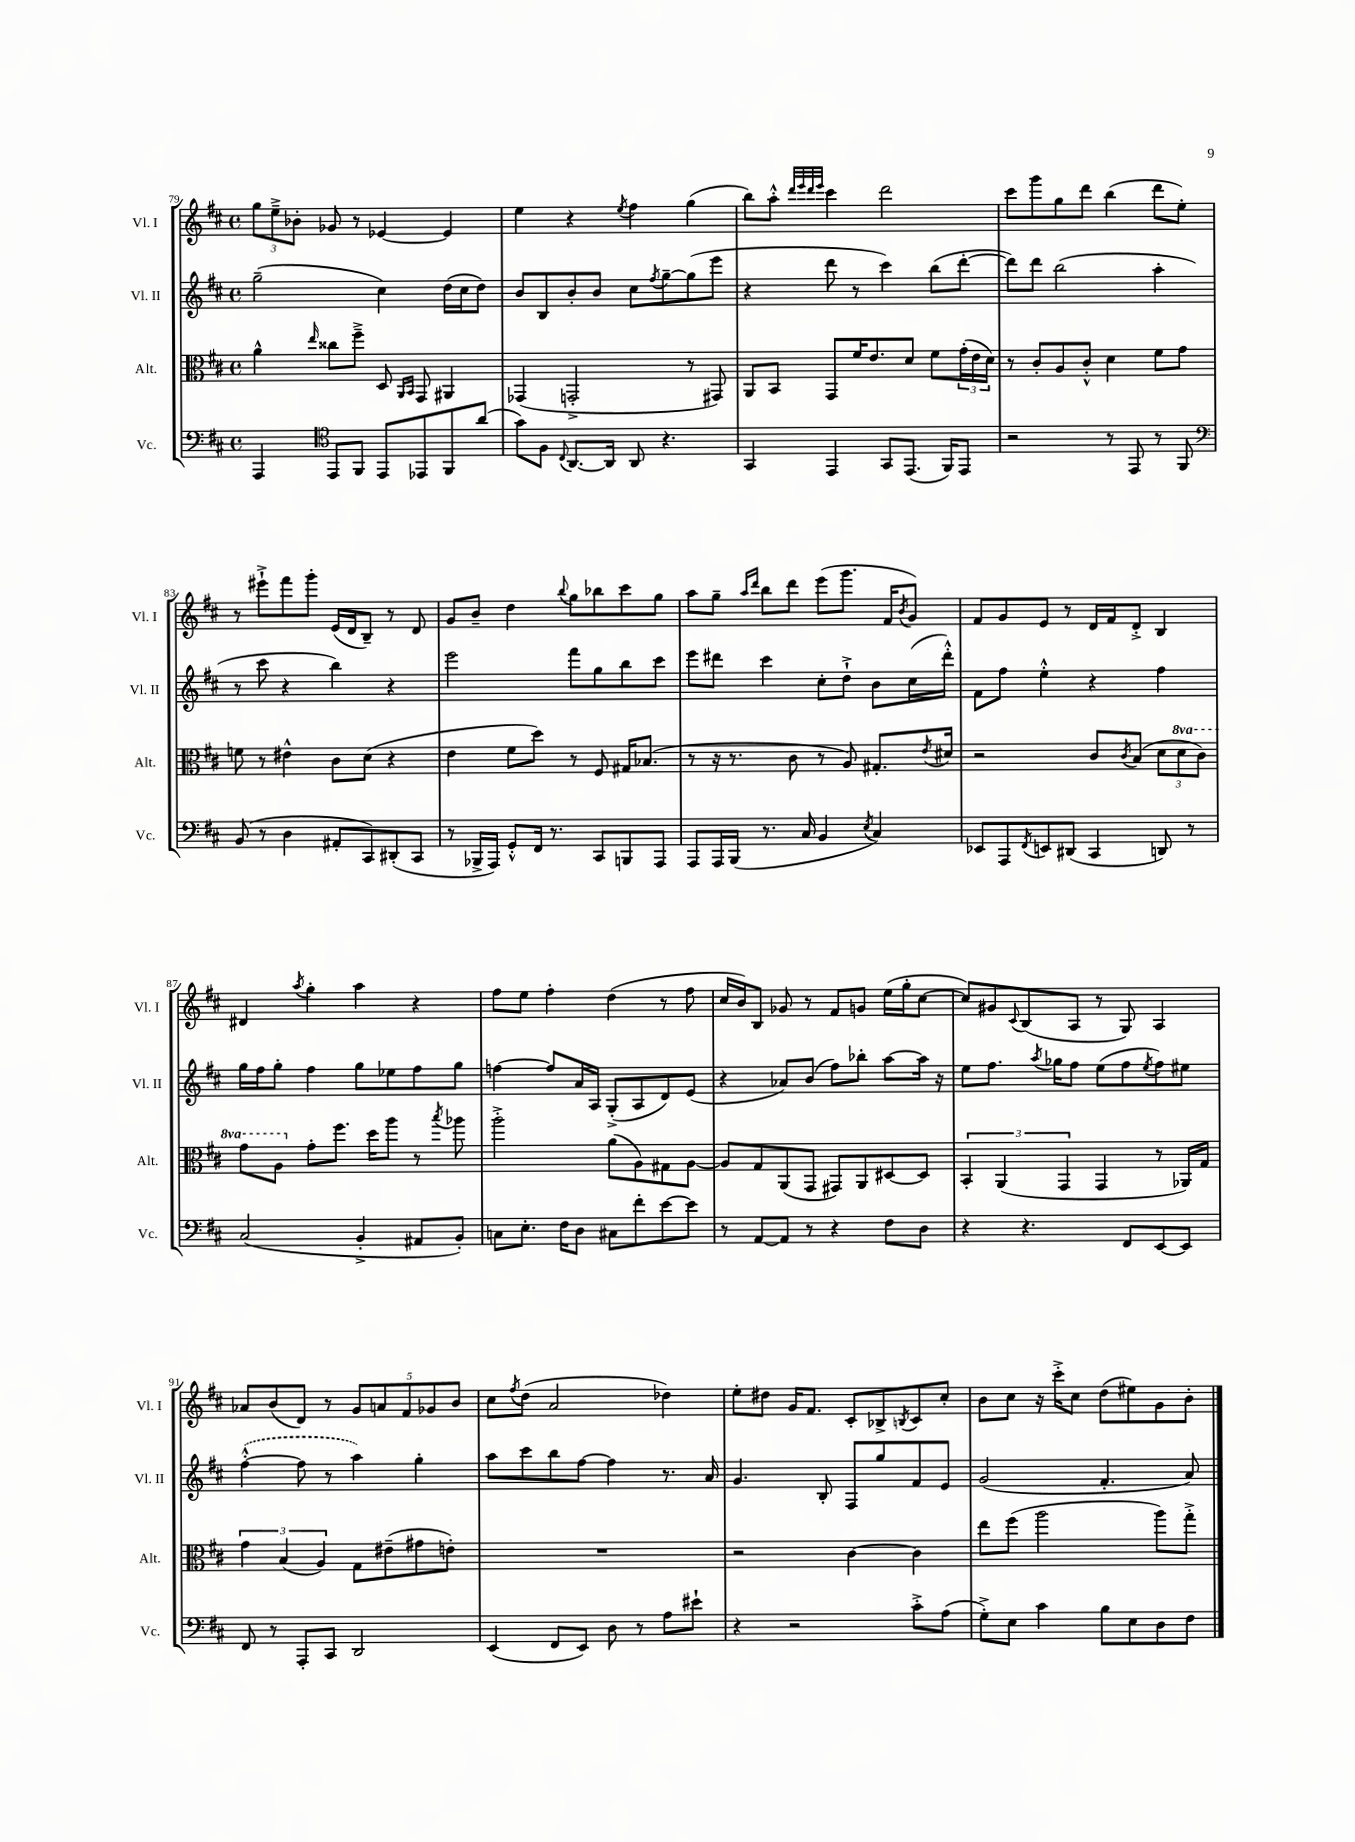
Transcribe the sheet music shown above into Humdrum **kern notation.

**kern	**kern	**kern	**kern
*part4	*part3	*part2	*part1
*staff4	*staff3	*staff2	*staff1
*I"Vc.	*I"Alt.	*I"Vl. II	*I"Vl. I
*I'Vc.	*I'Alt.	*I'Vl. II	*I'Vl. I
*clefF4	*clefC3	*clefG2	*clefG2
*k[f#c#]	*k[f#c#]	*k[f#c#]	*k[f#c#]
*M4/4	*M4/4	*M4/4	*M4/4
*met(c)	*met(c)	*met(c)	*met(c)
=79	=79	=79	=79
4AAA/	4a^^\	(2gg~\	12gg\L
.	.	.	12ee~^\
.	.	.	12b-X'\J
*clefC4	*	*	*
.	16qqee/	.	.
8EE/L	8cc##X\L	.	8g-X/
8FF#/J	8ff#~^\J	.	8r
8EE/L	8D/	4cc#\)	[4e-X/
.	16qqAA/LL	.	.
.	16qqBB/JJ	.	.
8EE-X/	8GG/	.	.
8FF#/	4AA#X/	(16dd\LL	4e-/]
.	.	16cc#\J	.
(8a/J	.	8dd\J)	.
=80	=80	=80	=80
8g\L)	(4GG-X/	8b/L	4ee\
8F#\J	.	8B/	.
8qqC#/	.	.	.
[8.AA/L	2GGn'^/	8b'/	4r
.	.	8b/J	.
16AA/Jk]	.	.	.
.	.	.	8qee/
8AA/	.	8cc#\L	4ff#\
.	.	8qff#/	.
4.r	.	[8gg~\	.
.	8r	(8gg\]	(4gg\
.	8GG#X/)	8eee\J	.
=81	=81	=81	=81
4GG/	8AA/L	4r	8bb\L)
.	8BB/J	.	8aa'^^\J
.	.	.	32qqddd/LLL
.	.	.	32qqeee/
.	.	.	32qqddd/
.	.	.	32qqeee/JJJ
4EE/	8GG/L	8ddd\	4ccc#\
.	16f#/K	8r	.
.	8.e/	.	.
8GG/L	.	4ccc#\)	2ddd\
(8.EE/J	8d/J	.	.
.	8f#\L	(8bb\L	.
16FF#/KL)	.	.	.
8EE/J	(24g'\L	[8ddd'\J	.
.	24e\	.	.
.	24d\JJ)	.	.
=82	=82	=82	=82
2r	8r	8ddd\L])	8ccc#\L
.	8c#'/L	8ddd\J	8ggg\
.	8A/	(2bb\	8gg\
.	8c#'^^/J	.	8ddd\J
8r	4d\	.	(4bb\
8EE/	.	.	.
8r	8f#\L	4aa'\	8ddd\L
8FF#/	8g\J	.	8ee'\J)
!!LO:LB:g=z
=83	=83	=83	=83
*clefF4	*	*	*
(8BB/	8fn\	8r	8r
8r	8r	8ccc#\	8eee#X`^\L
4D\	4e#X^^\	4r	8fff#\
.	.	.	8ggg'\J
8AA#X'/L	8c#\L	4bb\)	(16e/LL
.	.	.	16d/J
8CC#/)	(8d\J	.	8B~/J)
(8DD#X'/	4r	4r	8r
8CC#/J	.	.	8d/
=84	=84	=84	=84
8r	4e\	2eee\	8g/L
16BBB-X^/LL	.	.	8b~/J
16AAA/JJ)	.	.	.
8GG'^^/L	8f#\L	.	4dd\
16FF#/Jk	8dd\J)	.	.
8.r	.	.	.
.	.	.	8qqbb/
.	8r	8fff#\L	8gg\L
8CC#/L	8F#/	8gg\	8bb-X\
8BBBn/	16G#X/KL	8bb\	8ccc#\
.	(8.B-X/J	.	.
8AAA/J	.	8ccc#\J	8gg\J
=85	=85	=85	=85
8AAA/L	8r	8eee\L	8aa\L
16AAA/L	16r	8ddd#X\J	8gg~\J
(16BBB/JJ	8.r	.	.
.	.	.	16qqaa/LL
.	.	.	16qqddd/JJ
8.r	.	4ccc#\	8bb\L
.	8c#\	.	8ddd\J
16C#/	.	.	.
4BB/	8r	8cc#'\L	(8eee\L
.	8A/)	8dd`^\J	8.ggg\J
8qE/	.	.	.
4C#/)	8.G#X'/L	8b\L	.
.	.	.	16f#/KL
.	.	.	8qb/
.	.	(16cc#\L	8g/J)
.	8qe/	.	.
.	16d#X/Jk	16ddd#'^^\JJ)	.
=86	=86	=86	=86
8EE-X/L	2r	8f#\L	8f#/L
8AAA/	.	8ff#\J	8g/
8qFF#/	.	.	.
8EEn/	.	4ee'^^\	8e/J
(8DD#X/J	.	.	8r
4CC#/	8c#/L	4r	16d/LL
.	.	.	16f#/J
.	8qc#/	.	.
.	(8B/J	.	8d'^/J
8DDn/)	12d\L	4ff#\	4B/
*	*8va	*	*
.	12dd\	.	.
8r	.	.	.
.	12cc#\J)	.	.
!!LO:LB:g=z
=87	=87	=87	=87
(2C#/	8gg\L	16gg\LL	4d#X/
.	.	16ff#\J	.
.	8a\J	8gg'\J	.
.	.	.	8qaa/
*	*X8va	*	*
.	8g'\L	4ff#\	4gg'\
.	8.ff#\J	.	.
4BB'^/	.	8gg\L	4aa\
.	16dd\KL	.	.
.	8aa\J	8ee-X\	.
8AA#X/L	8r	8ff#\	4r
.	8qbb/	.	.
8BB'/J)	8aa-X\	8gg\J	.
=88	=88	=88	=88
8Cn\L	2aa'^\	[4ffn\	8ff#\L
8.E'\J	.	.	8ee\J
.	.	8ff/L]	4ff#'\
16F#\KL	.	.	.
8D\J	.	16a/L	.
.	.	16A/JJ	.
8C#X\L	(8a\L	(8G'^/L	(4dd\
8f#'\	8A\)	8A/	.
[8e\	8G#X\	8d/)	8r
8e\J]	[8A\J	(8e/J	8ff#\
=89	=89	=89	=89
8r	8A/L]	4r	16cc#/LL
.	.	.	16b/J)
[8AA/L	8G/	.	8B/J
8AA/J]	(8AA/	8a-X/L)	8g-X/
8r	8GG/J	(8b/J	8r
4r	8GG#X/L)	8ff#\L)	8f#/L
.	8AA/	8bb-X'\J	8gn/J
8F#\L	[8D#X/	[8aa\L	(16ee\LL
.	.	.	16gg'\J
8D\J	8D#/J]	16aa\Jk]	[8cc#\J
.	.	16r	.
=90	=90	=90	=90
4r	6BB'/	8ee\L	8cc#/L])
.	.	8.ff#\J	8g#X/
.	(6AA/	.	.
.	.	.	8qqc#/
4.r	.	.	(8B/
.	.	8qaa/	.
.	.	16gg-X\KL	.
.	6GG/	.	.
.	.	8ff#\J	8A/J
.	4GG/	(8ee\L	8r
8FF#/L	.	8ff#\	8G/)
.	.	8qee/	.
[8EE/	8r	8ff#\)	4A/
8EE/J]	16AA-X/LL)	8ee#X\J	.
.	16G/JJ	.	.
!!LO:LB:g=z
=91	=91	=91	=91
8FF#/	6g\	([4ff#'^^\	8a-X/L
8r	.	.	(8b/
.	(6B/	.	.
8AAA'/L	.	8ff#\]	8d/J)
.	6A/)	.	.
8CC#/J	.	8r	8r
2DD/	8G\L	4aa\)	10g/L
.	.	.	10an/
.	(8e#X~\	.	.
.	.	.	10f#/
.	8g#X\	4gg'\	.
.	.	.	10g-X/
.	8en'\J)	.	.
.	.	.	10b/J
=92	=92	=92	=92
(4EE/	1r	8aa\L	8cc#\L
.	.	.	8qff#/
.	.	8ccc#\	(8dd\J
8FF#/L	.	8bb\	2a/
8EE/J)	.	[8ff#\J	.
8D\	.	4ff#\]	.
8r	.	.	.
8A\L	.	8.r	4dd-X\)
8e#X`\J	.	.	.
.	.	16a/	.
=93	=93	=93	=93
4r	2r	4.g/	8ee'\L
.	.	.	8dd#X\J
2r	.	.	16g/KL
.	.	.	8.f#/J
.	.	8B'/	.
.	[4c#\	8F#/L	8c#'/L
.	.	8gg/	8B-X^/
.	.	.	8qBn/
8c#'^\L	4c#\]	8f#/	8c#/
(8A\J	.	8e/J	8cc#'/J
=94	=94	=94	=94
8G'^\L)	8ee\L	(2g/	8b\L
8E\J	(8ff#\J	.	8cc#\J
4c#\	2aa\	.	16r
.	.	.	16ccc#'^\KL
.	.	.	8cc#\J
8B\L	.	4.f#'/	(8dd\L
8E\	.	.	8ee#X\)
8D\	8aa\L)	.	8g\
8F#\J	8gg'^\J	8a/)	8b'\J
==	==	==	==
*-	*-	*-	*-
